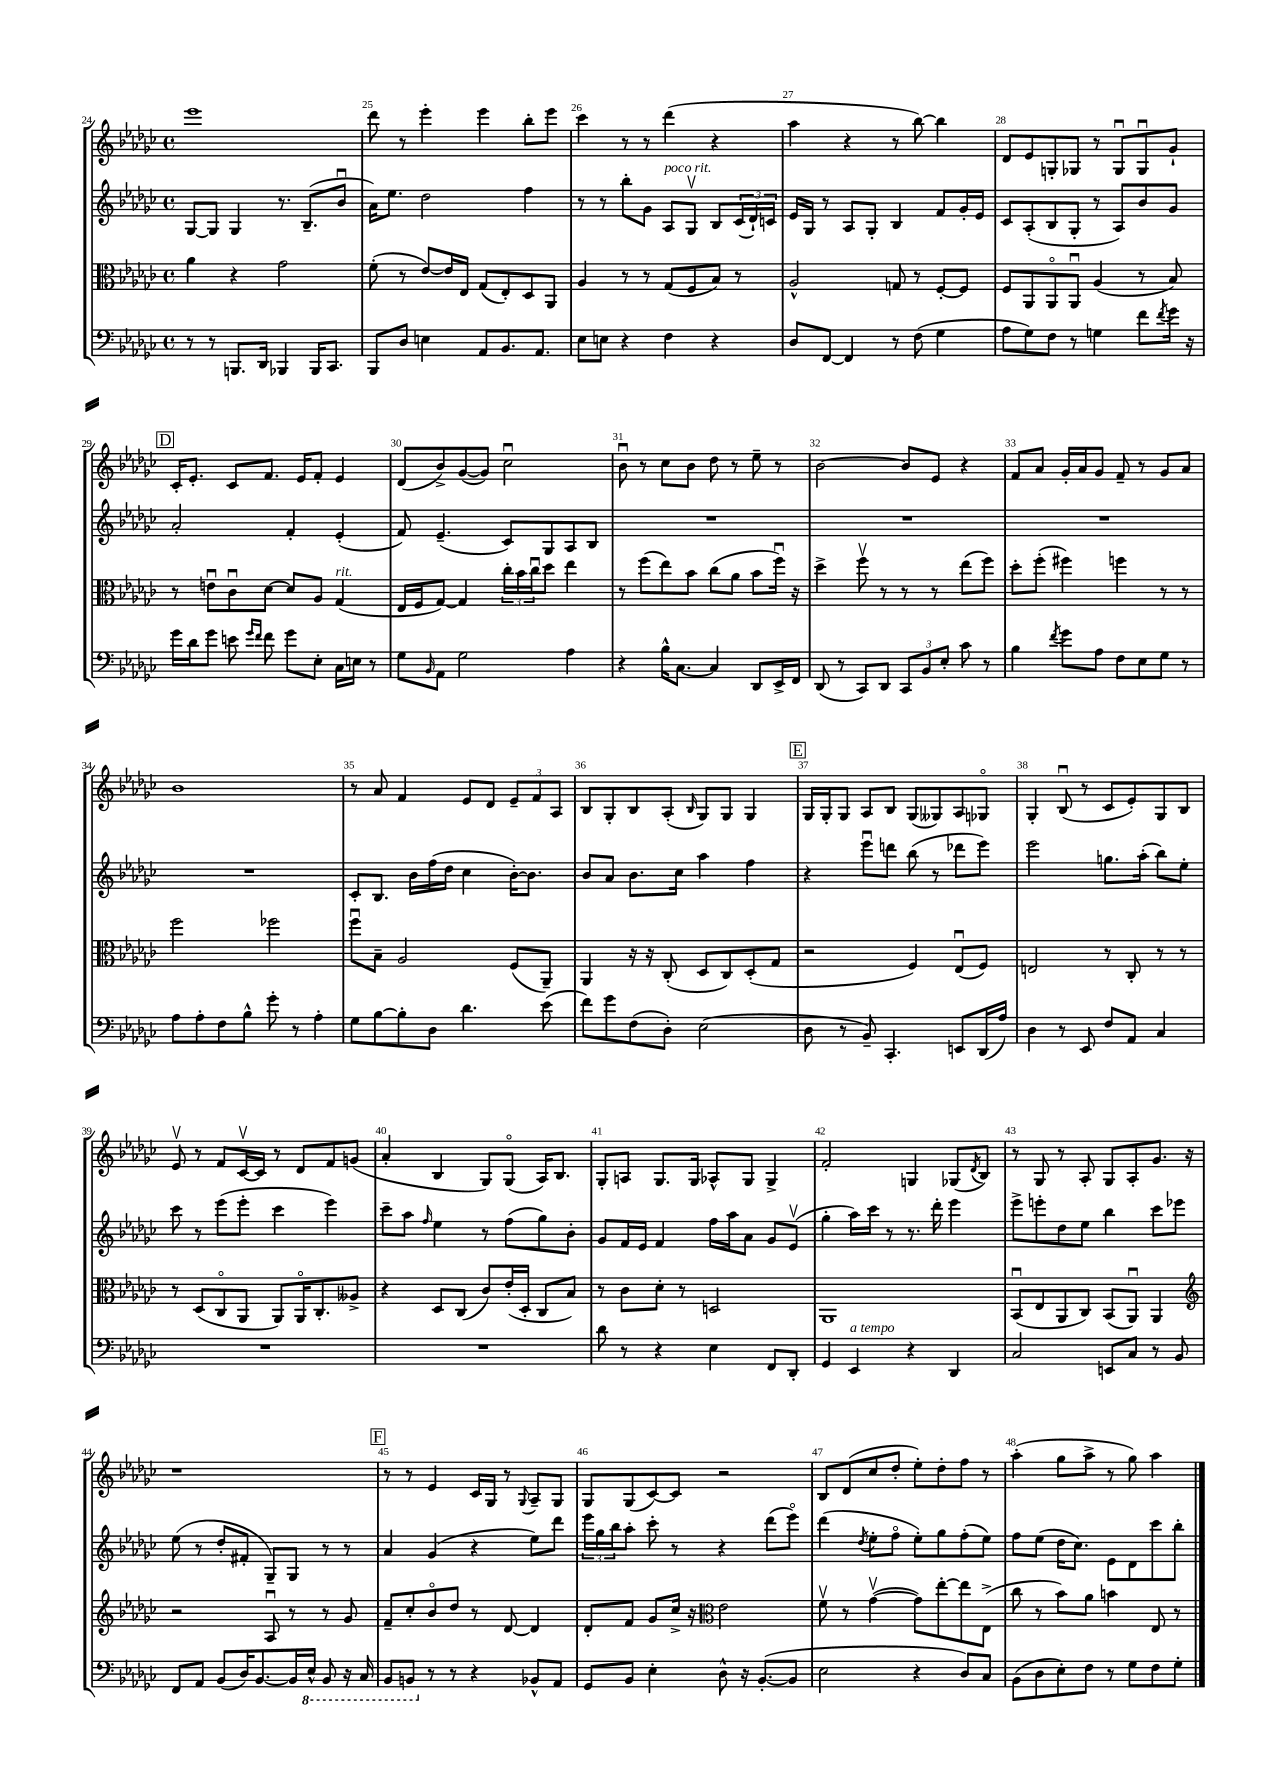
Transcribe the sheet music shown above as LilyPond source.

<<
\new StaffGroup <<
\new Staff = "s0" {
    \clef treble \key ges \major \defaultTimeSignature \time 4/4
    ees'''1 |
    des'''8 r8 ees'''4-. ees'''4 bes''8-. ees'''8 |
    ces'''4 r8 r8 des'''4( r4 |
    aes''4 r4 r8 bes''8~) bes''4 |
    des'8 ees'8 g8-. ges8 r8 ges8\downbow ges8\downbow ges'8-! |
    \mark \markup { \box "D" } ces'16-. ees'8.-. ces'8 f'8. ees'16 f'8-. ees'4 |
    des'8( bes'8->) ges'8~( ges'8) ces''2\downbow |
    bes'8\downbow r8 ces''8 bes'8 des''8 r8 ees''8-- r8 |
    bes'2~ bes'8 ees'8 r4 |
    f'8 aes'8 ges'16-. aes'16 ges'8 f'8-- r8 ges'8 aes'8 |
    bes'1 |
    r8 aes'8 f'4 ees'8 des'8 \tuplet 3/2 { ees'8-- f'8 aes8 } |
    bes8 ges8-. bes8 aes8-.( \grace { bes16 } ges8) ges8 ges4 |
    \mark \markup { \box "E" } ges16 ges16-. ges8 aes8 bes8 ges8( geses8) aes8 ges8\flageolet |
    ges4-. bes8\downbow( r8 ces'8 ees'8-.) ges8 bes8 |
    ees'8\upbow r8 f'8 ces'16~\upbow ces'16 r8 des'8 f'8 g'8( |
    aes'4-. bes4 ges8) ges8\flageolet( aes16) bes8. |
    ges8-. a8 ges8. ges16 aes8-^ ges8 ges4-> |
    f'2-. g4 ges8( \acciaccatura { des'8 } bes8) |
    r8 ges8 r8 aes8-. ges8 aes8-. ges'8. r16 |
    r1 |
    \mark \markup { \box "F" } r8 r8 ees'4 ces'16 ges16 r8 \appoggiatura { ges8 } aes8-- ges8 |
    ges8 ges8( ces'8~) ces'8 r2 |
    bes8 des'8( ces''8 des''8-. ees''8-.) des''8-. f''8 r8 |
    aes''4-.( ges''8 aes''8-> r8 ges''8) aes''4 \bar "|." |
}
\new Staff = "s1" {
    \clef treble \key ges \major \defaultTimeSignature \time 4/4
    ges8~ ges8 ges4 r8. bes8.--( bes'8\downbow |
    aes'16) ees''8. des''2 f''4 |
    r8 r8 bes''8-. ges'8 aes8^\markup { \italic "poco rit." } ges8\upbow bes8 \tuplet 3/2 { ces'16( des'16-!) c'16 } |
    ees'16 ges16 r8 aes8 ges8-. bes4 f'8 ges'16-. ees'16 |
    ces'8 aes8-.( bes8 ges8-. r8 aes8) bes'8 ges'8 |
    \mark \markup { \box "D" } aes'2-. f'4-. ees'4-.( |
    f'8) ees'4.--( ces'8) ges8 aes8 bes8 |
    R1 |
    R1 |
    R1 |
    R1 |
    ces'8-. bes8. bes'16 f''16( des''16 ces''4 bes'16~-.) bes'8. |
    bes'8 aes'8 bes'8. ces''16 aes''4 f''4 |
    \mark \markup { \box "E" } r4 ees'''8\downbow d'''8 bes''8( r8 des'''8 ees'''8) |
    ees'''2 g''8. aes''16-.( bes''8) ees''8-. |
    ces'''8 r8 ees'''8( ees'''8-. ces'''4 ees'''4) |
    ces'''8-- aes''8 \grace { f''16 } ees''4 r8 f''8( ges''8) bes'8-. |
    ges'8 f'16 ees'16 f'4 f''16 aes''16 aes'8 ges'8 ees'8\upbow( |
    ges''4-. aes''16) ces'''16 r8 r8. des'''16-. ees'''4 |
    ees'''8-> e'''8-. des''8 ees''8 bes''4 ces'''8 ees'''8 |
    ees''8( r8 des''8-. fis'8-. ges8--) ges8 r8 r8 |
    \mark \markup { \box "F" } aes'4 ges'4( r4 ees''8) des'''8 |
    \tuplet 3/2 { ees'''16 ges''16 bes''16 } aes''8-. ces'''8-. r8 r4 des'''8( ees'''8\flageolet) |
    des'''4( \acciaccatura { des''8 } ees''8-. f''8\flageolet ees''8-.) ges''8 f''8-.( ees''8) |
    f''8 ees''8( des''16 ces''8.) ees'8 des'8 ces'''8 bes''8-. \bar "|." |
}
\new Staff = "s2" {
    \clef alto \key ges \major \defaultTimeSignature \time 4/4
    aes'4 r4 ges'2 |
    f'8-.( r8 ees'8~) ees'16 ees16 ges8( ees8-.) des8 aes,8 |
    aes4 r8 r8 ges8( f8 bes8) r8 |
    aes2-^ g8 r8 f8~-. f8 |
    f8 aes,8 aes,8\flageolet aes,8\downbow aes4( r8 bes8) |
    \mark \markup { \box "D" } r8 e'8\downbow ces'8\downbow des'8~ des'8 aes8 ges4^\markup { \italic "rit." }( |
    ees16 f16 ges8~) ges4 \tuplet 3/2 { ces''16-. bes'16 ces''16\downbow } des''8 ees''4 |
    r8 f''8( ees''8) bes'8 ces''8( aes'8 bes'8 f''16\downbow) r16 |
    des''4-> f''8\upbow r8 r8 r8 ees''8( f''8) |
    des''8-. f''8-.( fis''4) f''4 r8 r8 |
    f''2 fes''2 |
    f''8\downbow bes8-- aes2 f8( aes,8--) |
    aes,4 r16 r16 ces8-.( des8 ces8) des8-.( ges8 |
    \mark \markup { \box "E" } r2 f4) ees8\downbow( f8) |
    e2 r8 ces8-. r8 r8 |
    r8 des8( ces8\flageolet aes,8 aes,8) aes,16\flageolet ces8.-. aeses8-> |
    r4 des8 ces8( ces'8) ees'16-.( des16-. ces8 bes8) |
    r8 ces'8 des'8-. r8 d2 |
    aes,1 |
    bes,8\downbow( ees8 aes,8 ces8) bes,8( aes,8\downbow) aes,4 |
    \clef treble r2 aes8\downbow r8 r8 ges'8 |
    \mark \markup { \box "F" } f'8-- ces''8-. bes'8\flageolet des''8 r8 des'8~ des'4 |
    des'8-. f'8 ges'8 ces''16-> r16 \clef alto ees'2 |
    f'8\upbow r8 ges'4~\upbow( ges'8) ees''8~-. ees''8 ees8->( |
    ces''8 r8 bes'8) aes'8 b'4 ees8 r8 \bar "|." |
}
\new Staff = "s3" {
    \clef bass \key ges \major \defaultTimeSignature \time 4/4
    r8 r8 b,,8. des,16 bes,,4 bes,,16 ces,8. |
    bes,,8 des8 e4 aes,8 bes,8. aes,8. |
    ees8 e8 r4 f4 r4 |
    des8 f,8~ f,4 r8 f8( ges4 |
    aes8 ges8) f8 r8 g4 f'8 \acciaccatura { f'8 } ges'16 r16 |
    \mark \markup { \box "D" } ges'16 des'16 ges'8 e'8 \grace { ges'16 f'16 } f'8 ges'8 ees8-. ces16 e16 r8 |
    ges8 \grace { bes,16 } aes,8 ges2 aes4 |
    r4 bes16-^ ces8.~ ces4 des,8 ees,16-> f,16 |
    des,8( r8 ces,8) des,8 \tuplet 3/2 { ces,8 bes,8 ees8-. } ces'8 r8 |
    bes4 \acciaccatura { f'8 } ges'8 aes8 f8 ees8 ges8 r8 |
    aes8 aes8-. f8 bes8-^ ges'8-. r8 aes4-. |
    ges8 bes8~ bes8-. des8 des'4. ees'8( |
    f'8) ges'8 f8( des8-.) ees2( |
    \mark \markup { \box "E" } des8 r8 bes,8--) ces,4.-. e,8 des,16( aes16) |
    des4 r8 ees,8 f8 aes,8 ces4 |
    R1 |
    R1 |
    des'8 r8 r4 ees4 f,8 des,8-. |
    ges,4 ees,4^\markup { \italic "a tempo" } r4 des,4 |
    ces2 e,8 ces8 r8 bes,8 |
    f,8 aes,8 bes,8( des16) bes,8.~ bes,16 \ottava #-1 ees,16-^ bes,,8 r16 ces,16 |
    \mark \markup { \box "F" } bes,,8 b,,8 \ottava #0 r8 r8 r4 bes,!8-^ aes,8 |
    ges,8 bes,8 ees4-. des8-^ r16 bes,8.~-.( bes,8 |
    ees2 r4 des8) ces8 |
    bes,8( des8 ees8-.) f8 r8 ges8 f8 ges8-. \bar "|." |
}
>>
>>
\layout { \context { \Score currentBarNumber = #24 \override BarNumber.break-visibility = ##(#f #t #t) barNumberVisibility = #all-bar-numbers-visible } }
